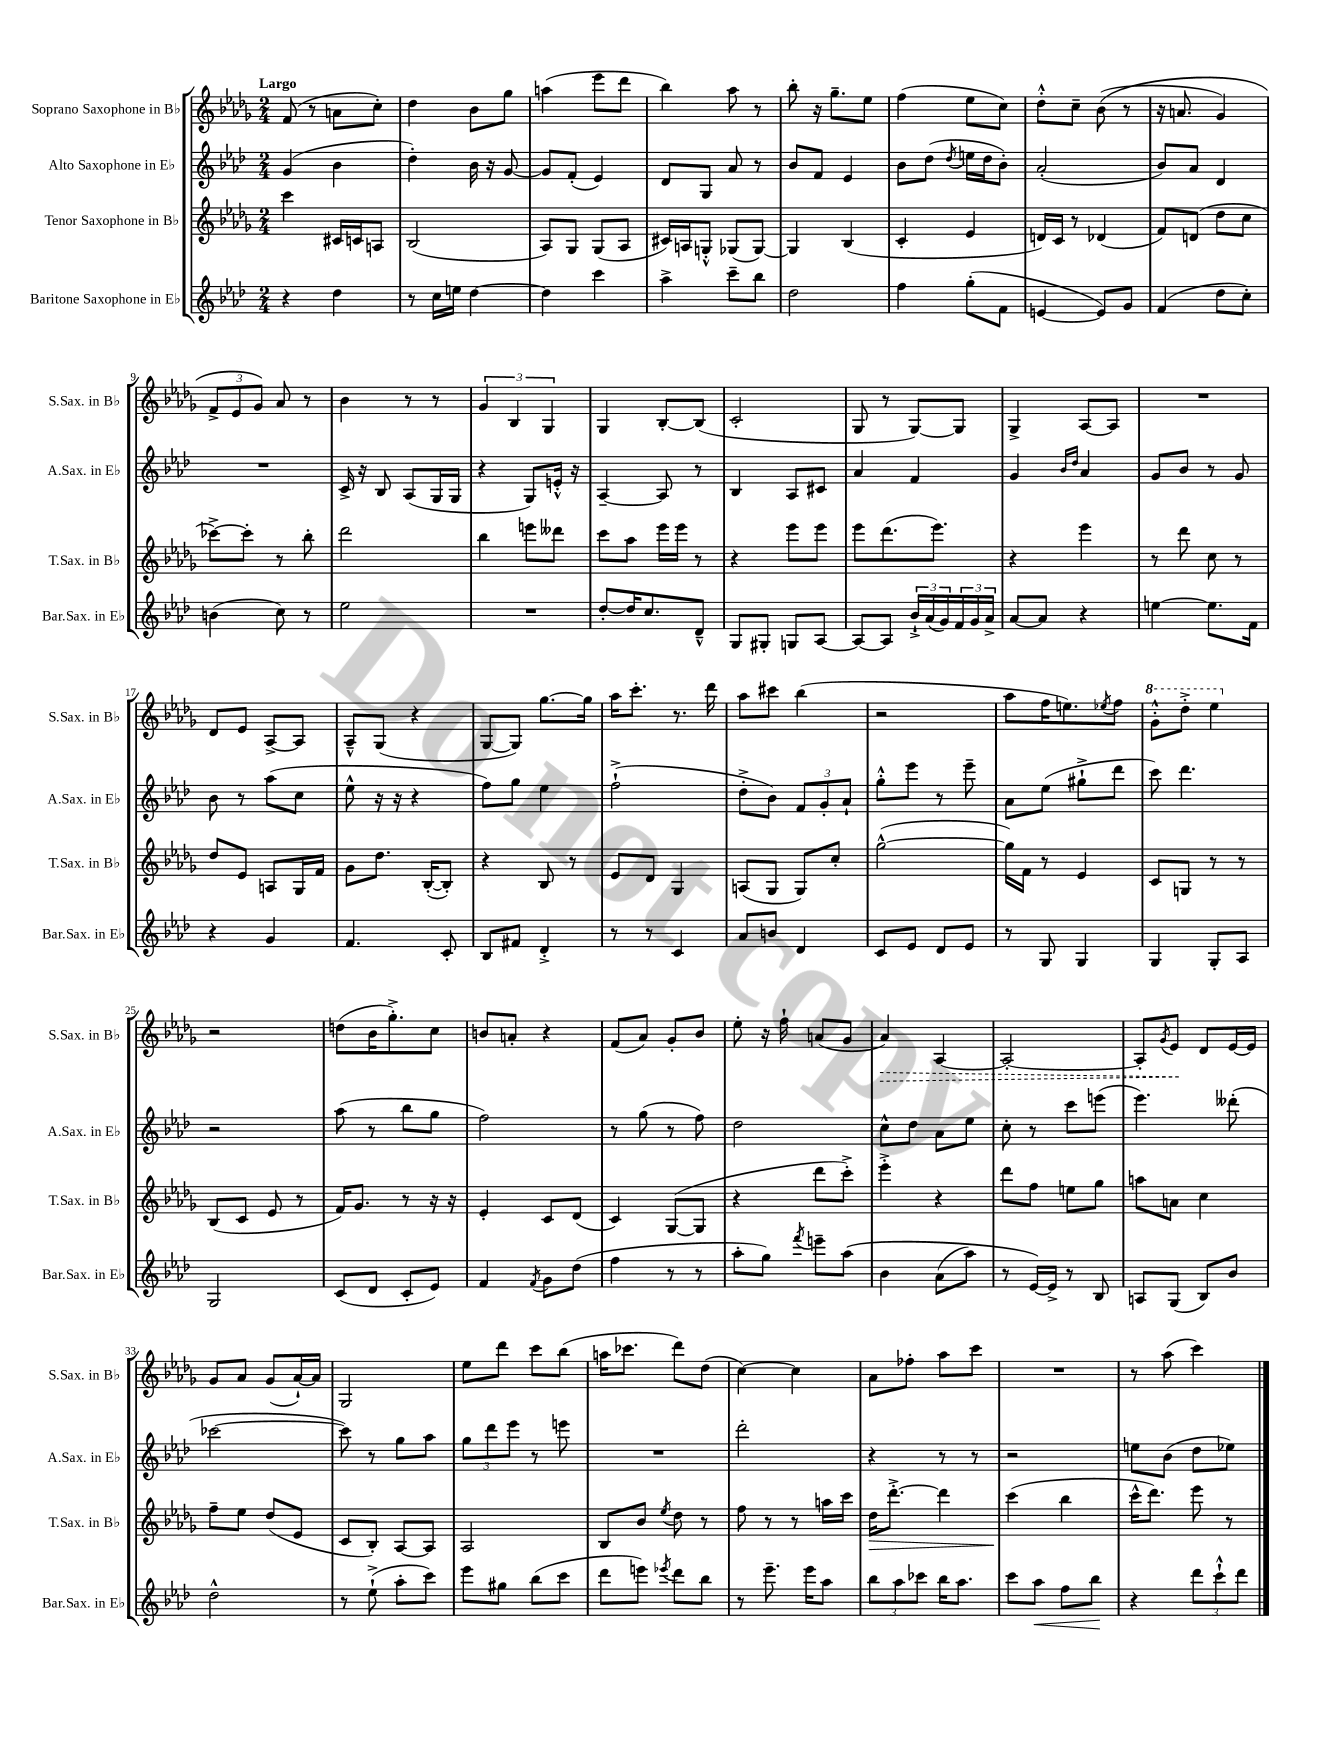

**kern	**dynam	**kern	**dynam	**kern	**kern	**dynam
*part4	*part4	*part3	*part3	*part2	*part1	*part1
*staff4	*staff4	*staff3	*staff3	*staff2	*staff1	*staff1
*I"Baritone Saxophone in E♭	*	*I"Tenor Saxophone in B♭	*	*I"Alto Saxophone in E♭	*I"Soprano Saxophone in B♭	*
*I'Bar.Sax. in E♭	*	*I'T.Sax. in B♭	*	*I'A.Sax. in E♭	*I'S.Sax. in B♭	*
*clefG2	*	*clefG2	*	*clefG2	*clefG2	*
*k[b-e-a-d-]	*	*k[b-e-a-d-g-]	*	*k[b-e-a-d-]	*k[b-e-a-d-g-]	*
*M2/4	*	*M2/4	*	*M2/4	*M2/4	*
=1	=1	=1	=1	=1	=1	=1
!	!	!	!	!	!LO:TX:a:B:t=Largo	!
4r	.	4ccc\	.	(4g/	(8f/	.
.	.	.	.	.	8r	.
4dd-\	.	16c#X/LL	.	4b-\	8an\L	.
.	.	16cn/J	.	.	.	.
.	.	8An/J	.	.	8cc'\J)	.
=2	=2	=2	=2	=2	=2	=2
8r	.	(2B-/	.	4dd-'\)	4dd-\	.
16cc\LL	.	.	.	.	.	.
16een\JJ	.	.	.	.	.	.
[4dd-\	.	.	.	16b-\	8b-\L	.
.	.	.	.	16r	.	.
.	.	.	.	[8g/	8gg-\J	.
=3	=3	=3	=3	=3	=3	=3
4dd-\]	.	8A-/L)	.	8g/L]	(4aan\	.
.	.	8G-/J	.	(8f'/J	.	.
4ccc\	.	(8G-/L	.	4e-/)	8eee-\L	.
.	.	8A-/J	.	.	8ddd-\J	.
=4	=4	=4	=4	=4	=4	=4
4aa-^\	.	16c#X/LL)	.	8d-/L	4bb-\)	.
.	.	16An/J	.	.	.	.
.	.	8Gn'^^/J	.	8G/J	.	.
8ccc~\L	.	(8G-X/L	.	8a-/	8aa-\	.
8bb-\J	.	[8G-/J)	.	8r	8r	.
=5	=5	=5	=5	=5	=5	=5
2dd-\	.	4G-/]	.	8b-/L	8bb-'\	.
.	.	.	.	8f/J	16r	.
.	.	.	.	.	8.gg-~\L	.
.	.	(4B-/	.	4e-/	.	.
.	.	.	.	.	8ee-\J	.
=6	=6	=6	=6	=6	=6	=6
4ff\	.	4c'/	.	8b-\L	(4ff\	.
.	.	.	.	(8dd-\J	.	.
.	.	.	.	8qdd-/	.	.
(8gg'\L	.	4e-/	.	16een\LL	8ee-\L	.
.	.	.	.	16dd-\J	.	.
8f\J	.	.	.	8b-'\J)	8cc\J)	.
=7	=7	=7	=7	=7	=7	=7
[4en/	.	16dn/LL)	.	(2a-'/	8dd-'^^\L	.
.	.	16c/JJ	.	.	.	.
.	.	8r	.	.	8cc~\J	.
8e/L])	.	(4d-X/	.	.	((8b-\	.
8g/J	.	.	.	.	8r	.
=8	=8	=8	=8	=8	=8	=8
(4f/	.	8f/L)	.	8b-/L)	16r	.
.	.	.	.	.	8.an/	.
.	.	(8dn/J	.	8a-/J	.	.
8dd-\L	.	8dd-\L	.	4d-/	4g-/)	.
8cc'\J)	.	8cc\J	.	.	.	.
!!LO:LB:g=z
=9	=9	=9	=9	=9	=9	=9
(4bn\	.	[8ccc-X^\L)	.	2r	12f^/L	.
.	.	.	.	.	12e-/	.
.	.	8ccc-'\J]	.	.	.	.
.	.	.	.	.	12g-/J)	.
8cc\)	.	8r	.	.	8a-/	.
8r	.	8bb-'\	.	.	8r	.
=10	=10	=10	=10	=10	=10	=10
2ee-\	.	2ddd-\	.	16c^/	4b-\	.
.	.	.	.	16r	.	.
.	.	.	.	8B-/	.	.
.	.	.	.	(8A-/L	8r	.
.	.	.	.	16G/L	8r	.
.	.	.	.	16G/JJ	.	.
=11	=11	=11	=11	=11	=11	=11
2r	.	4bb-\	.	4r	6g-/	.
.	.	.	.	.	6B-/	.
.	.	8eeen\L	.	8G/L)	.	.
.	.	.	.	.	6G-/	.
.	.	8ddd--X\J	.	16en'^^/Jk	.	.
.	.	.	.	16r	.	.
=12	=12	=12	=12	=12	=12	=12
[8dd-'/L	.	8ccc\L	.	[4A-~/	4G-/	.
16dd-/K]	.	8aa-\J	.	.	.	.
8.cc/	.	.	.	.	.	.
.	.	16eee-\LL	.	8A-/]	[8B-'/L	.
.	.	16eee-\JJ	.	.	.	.
8d-~^^/J	.	8r	.	8r	(8B-/J]	.
=13	=13	=13	=13	=13	=13	=13
8G/L	.	4r	.	4B-/	2c'/	.
8G#X'/J	.	.	.	.	.	.
8Gn/L	.	8eee-\L	.	8A-/L	.	.
[8A-/J	.	8eee-\J	.	8c#X/J	.	.
=14	=14	=14	=14	=14	=14	=14
8A-/L_	.	8eee-\L	.	4a-/	8G-/	.
8A-/J]	.	(8.ddd-\	.	.	8r	.
24b-`^/LL	.	.	.	4f/	[8G-/L)	.
(24a-/	.	.	.	.	.	.
.	.	8.eee-\J)	.	.	.	.
24g/)	.	.	.	.	.	.
24f/	.	.	.	.	8G-/J]	.
24g/	.	.	.	.	.	.
24a-^/JJ	.	.	.	.	.	.
=15	=15	=15	=15	=15	=15	=15
[8a-/L	.	4r	.	4g/	4G-^/	.
8a-/J]	.	.	.	.	.	.
.	.	.	.	16qqb-/LL	.	.
.	.	.	.	16qqdd-/JJ	.	.
4r	.	4eee-\	.	4a-/	[8A-/L	.
.	.	.	.	.	8A-/J]	.
=16	=16	=16	=16	=16	=16	=16
[4een\	.	8r	.	8g/L	2r	.
.	.	8ddd-\	.	8b-/J	.	.
8.ee\L]	.	8cc\	.	8r	.	.
.	.	8r	.	8g/	.	.
16f\Jk	.	.	.	.	.	.
!!LO:LB:g=z
=17	=17	=17	=17	=17	=17	=17
4r	.	8dd-/L	.	8b-\	8d-/L	.
.	.	8e-/J	.	8r	8e-/J	.
4g/	.	8An/L	.	(8aa-\L	[8A-^/L	.
.	.	16G-/L	.	8cc\J	8A-/J]	.
.	.	16f/JJ	.	.	.	.
=18	=18	=18	=18	=18	=18	=18
4.f/	.	8g-\L	.	8ee-^^\	8A-~^^/L	.
.	.	8.dd-\J	.	16r	(8G-/J	.
.	.	.	.	16r	.	.
.	.	.	.	4r	4r	.
.	.	([16B-'/KL	.	.	.	.
8c'/	.	8B-'/J])	.	.	.	.
=19	=19	=19	=19	=19	=19	=19
8B-/L	.	4r	.	8ff\L)	[8G-/L	.
8f#X/J	.	.	.	8gg\J	8G-/J])	.
4d-'^/	.	8B-/	.	4ee-\	[8.gg-\L	.
.	.	8r	.	.	.	.
.	.	.	.	.	16gg-\Jk]	.
=20	=20	=20	=20	=20	=20	=20
8r	.	8e-/L	.	(2ff`^\	16aa-\KL	.
.	.	.	.	.	8.ccc'\J	.
8r	.	8d-/J	.	.	.	.
4c/	.	4G-/	.	.	8.r	.
.	.	.	.	.	16ddd-\	.
=21	=21	=21	=21	=21	=21	=21
8a-/L	.	(8An/L	.	8dd-'^\L	8aa-\L	.
8bn/J	.	8G-/J	.	8b-\J)	8ccc#X\J	.
4d-/	.	8G-/L)	.	12f/L	(4bb-\	.
.	.	.	.	12g'/	.	.
.	.	8cc'/J	.	.	.	.
.	.	.	.	12a-`/J	.	.
=22	=22	=22	=22	=22	=22	=22
8c/L	.	([2gg-^^\	.	8gg'^^\L	2r	.
8e-/J	.	.	.	8eee-\J	.	.
8d-/L	.	.	.	8r	.	.
8e-/J	.	.	.	8eee-~\	.	.
=23	=23	=23	=23	=23	=23	=23
8r	.	16gg-\LL])	.	8a-\L	8aa-\L	.
.	.	16f\JJ	.	.	.	.
8G/	.	8r	.	(8ee-\J	16ff\K	.
.	.	.	.	.	8.een\)	.
4G/	.	4e-/	.	8gg#X`^\L	.	.
.	.	.	.	.	8qee-X/	.
.	.	.	.	8ddd-\J	8ff\J	.
=24	=24	=24	=24	=24	=24	=24
*	*	*	*	*	*8va	*
4G/	.	8c/L	.	8ccc\)	8gg-'^^\L	.
.	.	8Gn/J	.	4.ddd-\	8ddd-'^\J	.
8G'/L	.	8r	.	.	4eee-\	.
8A-/J	.	8r	.	.	.	.
!!LO:LB:g=z
=25	=25	=25	=25	=25	=25	=25
*	*	*	*	*	*X8va	*
2G/	.	(8B-/L	.	2r	2r	.
.	.	8c/J	.	.	.	.
.	.	8e-/	.	.	.	.
.	.	8r	.	.	.	.
=26	=26	=26	=26	=26	=26	=26
(8c/L	.	16f/KL)	.	(8aa-\	(8ddn\L	.
.	.	8.g-/J	.	.	.	.
8d-/J	.	.	.	8r	16b-\K	.
.	.	.	.	.	8.gg-'^\)	.
8c'/L	.	8r	.	8bb-\L	.	.
8e-/J)	.	16r	.	8gg\J	8cc\J	.
.	.	16r	.	.	.	.
=27	=27	=27	=27	=27	=27	=27
4f/	.	4e-'/	.	2ff\)	8bn/L	.
.	.	.	.	.	8an'/J	.
8qf/	.	.	.	.	.	.
8g\L	.	8c/L	.	.	4r	.
(8dd-\J	.	(8d-/J	.	.	.	.
=28	=28	=28	=28	=28	=28	=28
4ff\	.	4c/)	.	8r	(8f/L	.
.	.	.	.	(8gg\	8a-/J)	.
8r	.	([8G-/L	.	8r	8g-'/L	.
8r	.	8G-/J]	.	8ff\)	8b-/J	.
=29	=29	=29	=29	=29	=29	=29
8aa-'\L	.	4r	.	2dd-\	8ee-'\	.
8gg\J)	.	.	.	.	16r	.
.	.	.	.	.	16ff`\	.
8qfff/	.	.	.	.	.	.
8eeen~\L	.	8ddd-\L	.	.	(8an/L	.
(8aa-\J	.	8ccc'^\J)	.	.	8g-/J	.
=30	=30	=30	=30	=30	=30	=30
!	!	!	!	!	!	!LO:HP:b
4b-\	.	4eee-'^\	.	8cc^^\L	4a-/)	>
.	.	.	.	8dd-\J	.	.
(8a-\L	.	4r	.	8a-\L	[4A-/	.
8aa-\J)	.	.	.	8ee-\J	.	.
=31	=31	=31	=31	=31	=31	=31
8r	.	8ddd-\L	.	8cc'\	2A-'/_	.
[16e-/LL)	.	8ff\J	.	8r	.	.
16e-^/JJ]	.	.	.	.	.	.
8r	.	8een\L	.	8ccc\L	.	.
8B-/	.	8gg-\J	.	(8eeen\J	.	.
=32	=32	=32	=32	=32	=32	=32
8An/L	.	8aan\L	.	4.eee-\)	8A-'/L]	.
.	.	.	.	.	8qg-/	.
(8G/J	.	8an\J	.	.	8e-/J	.
8B-/L)	.	4cc\	.	.	8d-/L	]
8b-/J	.	.	.	(8ddd--X'\	[16e-/L	.
.	.	.	.	.	16e-/JJ]	.
!!LO:LB:g=z
=33	=33	=33	=33	=33	=33	=33
2dd-^^\	.	8ff~\L	.	[2ccc-X\	8g-/L	.
.	.	8ee-\J	.	.	8a-/J	.
.	.	(8dd-/L	.	.	(8g-/L	.
.	.	8e-/J	.	.	[16a-`/L)	.
.	.	.	.	.	16a-/JJ]	.
=34	=34	=34	=34	=34	=34	=34
8r	.	8c/L	.	8ccc-\])	2G-/	.
(8ee-`^\	.	8B-'/J)	.	8r	.	.
8aa-'\L	.	[8A-/L	.	8gg\L	.	.
8ccc\J)	.	8A-/J]	.	8aa-\J	.	.
=35	=35	=35	=35	=35	=35	=35
8eee-\L	.	2A-/	.	12gg\L	8ee-\L	.
.	.	.	.	12ddd-\	.	.
8gg#X\J	.	.	.	.	8ddd-\J	.
.	.	.	.	12eee-\J	.	.
(8bb-\L	.	.	.	8r	8ccc\L	.
8ccc\J	.	.	.	8eeen\	(8bb-\J	.
=36	=36	=36	=36	=36	=36	=36
8ddd-\L	.	8B-/L	.	2r	16aan\KL	.
.	.	.	.	.	8.ccc-X\J	.
8eeen\J)	.	8b-/J	.	.	.	.
8qeee-X/	.	8qee-/	.	.	.	.
8ddd-\L	.	8dd-\	.	.	8ddd-\L)	.
8bb-\J	.	8r	.	.	(8dd-\J	.
=37	=37	=37	=37	=37	=37	=37
8r	.	8ff\	.	2ddd-'\	[4cc\)	.
8.eee-~\	.	8r	.	.	.	.
.	.	8r	.	.	4cc\]	.
16eee-\KL	.	.	.	.	.	.
8aa-\J	.	16aan\LL	.	.	.	.
.	.	16ccc\JJ	.	.	.	.
=38	=38	=38	=38	=38	=38	=38
!	!	!	!LO:HP:b	!	!	!
12bb-\L	.	16dd-\KL	>	4r	8a-\L	.
.	.	[8.ddd-'^\J	.	.	.	.
12aa-\	.	.	.	.	.	.
.	.	.	.	.	8ff-X'\J	.
12ccc-X\J	.	.	.	.	.	.
16bb-\KL	.	4ddd-\]	.	8r	8aa-\L	.
8.aa-\J	.	.	.	.	.	.
.	.	.	.	8r	8ccc\J	.
=39	=39	=39	=39	=39	=39	=39
8ccc\L	.	(4ccc\	.	2r	2r	.
!	!LO:HP:b	!	!	!	!	!
8aa-\J	<	.	.	.	.	.
8ff\L	.	4bb-\	]	.	.	.
8bb-\J	.	.	.	.	.	.
.	[	.	.	.	.	.
=40	=40	=40	=40	=40	=40	=40
4r	.	16ccc^^\KL	.	8een\L	8r	.
.	.	8.ddd-\J)	.	.	.	.
.	.	.	.	(8b-\J	(8aa-\	.
12ddd-\L	.	8eee-\	.	8dd-\L	4ccc\)	.
12ccc`^^\	.	.	.	.	.	.
.	.	8r	.	8ee-X\J)	.	.
12ddd-\J	.	.	.	.	.	.
==	==	==	==	==	==	==
*-	*-	*-	*-	*-	*-	*-
